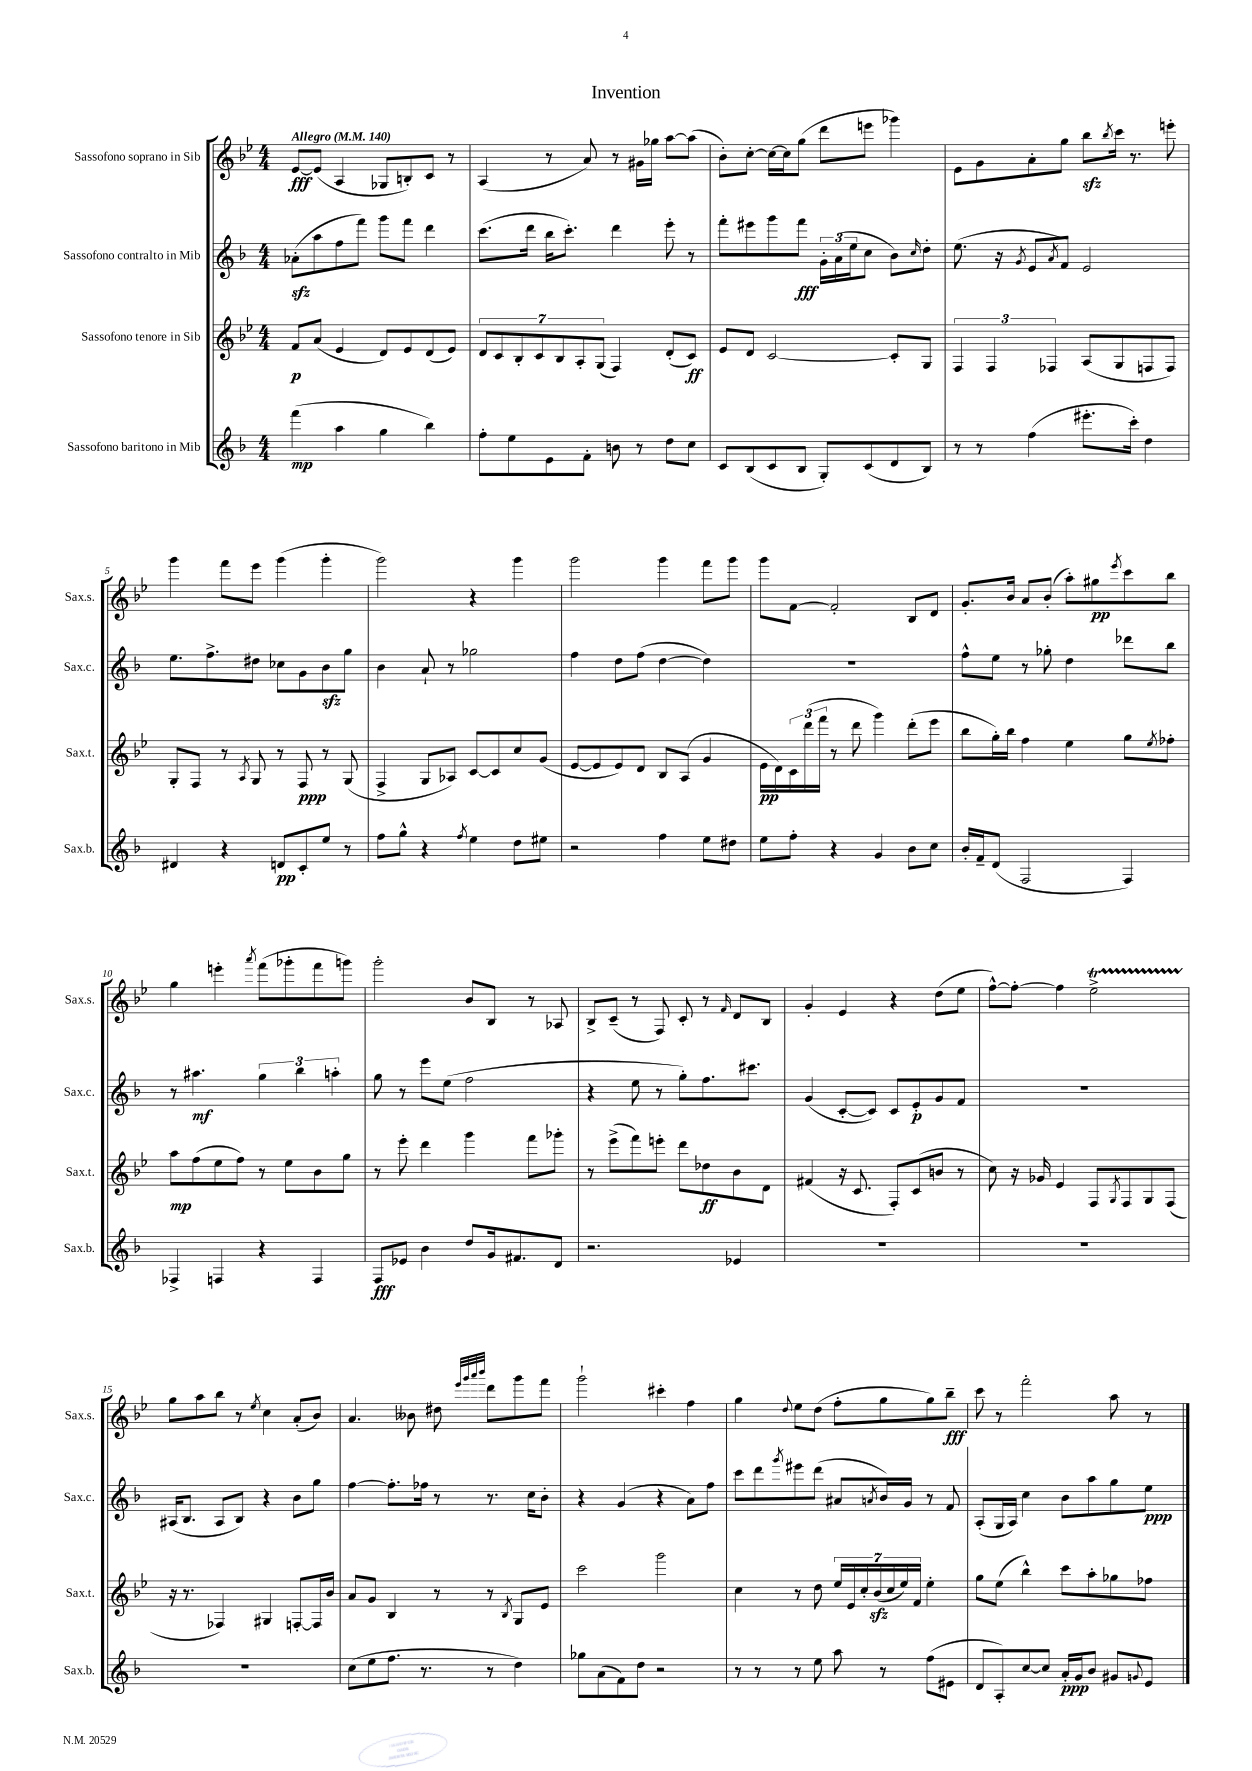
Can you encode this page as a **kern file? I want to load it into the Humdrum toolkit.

**kern	**kern	**kern	**kern
*staff4	*staff3	*staff2	*staff1
*clefG2	*clefG2	*clefG2	*clefG2
*k[b-]	*k[b-e-]	*k[b-]	*k[b-e-]
*M4/4	*M4/4	*M4/4	*M4/4
*MM140	*MM140	*MM140	*MM140
(4fff	8f	(8a-'	[8e-
.	(8a	8aa	(8e-]
4aa	4e-	8ff	4A
.	.	8fff)	.
4gg	8d)	8ggg	8G-
.	8e-	8fff	8B')
4bb-)	(8d	4ddd	8c
.	8e-)	.	8r
=	=	=	=
8ff'	14d	(8.ccc	(4A
.	14c	.	.
8ee	.	.	.
.	14B-'	.	.
.	.	16ddd	.
.	14c	.	.
8e	.	16bb-	8r
.	14B-	.	.
.	.	8.ccc')	.
.	14A'	.	.
8f'	.	.	8a)
.	(14G	.	.
8b	4F)	4ddd	8r
8r	.	.	16g#
.	.	.	16gg-
8dd	(8d'	8eee'	[8aa
8cc	8c)	8r	(8aa]
=	=	=	=
8c	8e-	8fff'	8b-')
(8B-	8d	8eee#	[8cc'
8c	[2c	8ggg	16cc_
.	.	.	16cc]
8B-	.	8fff	(8gg
8G')	.	24g'	8ddd
.	.	(24a	.
.	.	24ee	.
(8c	.	8cc	8eee
8d	8c']	8b-)	4ggg-)
.	.	16qqcc	.
8B-)	8G	8dd'	.
=	=	=	=
8r	6F	(8.ee	8e-
8r	.	.	8g
.	6F	.	.
.	.	16r	.
.	.	8qg	.
(4ff	.	8e	8a'
.	6F-	.	.
.	.	8qa	.
.	.	8f)	8gg
8.eee#'	(8A	2e	8bb-
.	.	.	8qbb-
.	8G	.	16ccc
16ccc')	.	.	8.r
4dd	8F	.	.
.	8F)	.	8eee'
=	=	=	=
4d#	8G'	8.ee	4ggg
.	8F	.	.
.	.	8.ff^	.
4r	8r	.	8fff
.	8qA	.	.
.	8G	8dd#	8eee-
8d	8r	8cc-	(4ggg
8c'	8F	8g	.
8ee	8r	8b-	4ggg'
8r	(8G	8gg	.
=	=	=	=
8ff	4F^	4b-	2ggg)
8gg^^	.	.	.
4r	8G	8a`	.
.	8A-)	8r	.
8qff	.	.	.
4ee	[8c	2gg-	4r
.	8c]	.	.
8dd	8cc	.	4ggg
8ee#	(8g	.	.
=	=	=	=
2r	[8e-	4ff	2ggg
.	8e-]	.	.
.	8e-)	8dd	.
.	8d	(8ff	.
4ff	8B-	[4dd	4ggg
.	(8A	.	.
8ee	4g	4dd])	8fff
8dd#	.	.	8ggg
=	=	=	=
8ee	16e-	1r	8ggg
.	16d)	.	.
8ff'	24c	.	[8f
.	(24ddd	.	.
.	24fff	.	.
4r	8r	.	2f']
.	8ddd	.	.
4g	4ggg)	.	.
8b-	(8ddd'	.	8B-
8cc	8eee-	.	8d
=	=	=	=
16b-'	8bb-	8ff^^	8.g'
16f~	.	.	.
(8d	16gg')	8ee	.
.	16bb-	.	16b-
2F	4ff	8r	8a
.	.	8gg-'	(8b-'
.	4ee-	4dd	8aa')
.	.	.	8gg#
.	.	.	8qeee-
4F)	8gg	8ddd-	8ccc
.	8qee-	.	.
.	8ff-'	8bb-	8bb-
=	=	=	=
4F-^	8aa	8r	4gg
.	(8ff	4.aa#	.
4F	8ee-	.	4eee'
.	8ff)	.	.
.	.	.	8qaaa
4r	8r	6gg	(8fff
.	8ee-	.	8ggg-'
.	.	6bb-	.
4F	8b-	.	8fff
.	.	6aa'	.
.	8gg	.	8ggg)
=	=	=	=
8F	8r	8gg	2ggg'
8e-	8eee-'	8r	.
4b-	4ddd	8eee	.
.	.	(8ee	.
8dd	4ggg	2ff	8b-
16g	.	.	8B-
8.f#	.	.	.
.	8fff	.	8r
8d	8ggg-'	.	8A-
=	=	=	=
2.r	8r	4r	8B-^
.	(8eee-^	.	(8c~
.	8fff)	8ee	8r
.	8eee'	8r	8F)
.	8ddd	8gg')	8c'
.	8dd-	8.ff	8r
.	.	.	16qqf
4e-	8b-	.	8d
.	.	8.ccc#	.
.	8d	.	8B-
=	=	=	=
1r	(4f#	(4g	4g'
.	16r	[8c'	4e-
.	8.c	.	.
.	.	8c])	.
.	8F')	8c	4r
.	(8c	8e'	.
.	8b	8g	(8dd
.	8r	8f	8ee-
=	=	=	=
1r	8cc)	1r	[8ff^^)
.	16r	.	8ff'_
.	16g-	.	.
.	4e-	.	4ff]
.	8F	.	2ee-^
.	8qG	.	.
.	8F	.	.
.	8G	.	.
.	(8F	.	.
=	=	=	=
1r	16r	(16A#	8gg
.	8.r	8.B-	.
.	.	.	8aa
.	4F-)	8A#	8bb-
.	.	8B-)	8r
.	.	.	8qee-
.	4G#	4r	4cc
.	[8F'	8b-	(8a'
.	16F]	8gg	8b-)
.	16b-	.	.
=	=	=	=
(8cc	8a	[4ff	4.a
8ee	8g	.	.
8.ff	4B-	8.ff']	.
.	.	.	8b--
8.r	.	16ff-	.
.	8r	8r	8dd#
.	.	.	32qqeee-
.	.	.	32qqggg
.	.	.	32qqaaa
.	.	.	32qqbbb-
8r	8r	8.r	8ddd
.	8qB-	.	.
4dd)	8G	.	8ggg
.	.	16cc	.
.	8e-	8b-'	8fff
=	=	=	=
8gg-	2ccc	4r	2ggg`
(8a	.	.	.
8f)	.	(4g	.
8dd	.	.	.
2r	2ggg	4r	4ccc#'
.	.	8a)	4ff
.	.	8ff	.
=	=	=	=
8r	4cc	8ccc	4gg
8r	.	8ddd	.
.	.	8qggg	8qqdd
8r	8r	8eee#	8ee-
8ee	8dd	(8ddd	(8dd
8aa	28ee-	8a#	8ff'
.	28e-	.	.
.	28cc'	.	.
.	(28b-	.	.
.	.	8qa	.
8r	.	16b-)	8gg
.	28cc	.	.
.	28ee-)	.	.
.	.	16g	.
.	28f	.	.
(8ff	4ee-'	8r	8gg)
8e#	.	8f	8bb-~
=	=	=	=
8d	8gg	(8A'	8ccc
8A')	(8ee-	16G	8r
.	.	16A)	.
[8cc	4bb-^^)	4cc	2fff'
8cc]	.	.	.
16a'	8ccc	8b-	.
16g	.	.	.
8b-	8aa'	8aa	.
8g#	8gg-	8gg	8aa
8qqg	.	.	.
8e	8ff-	8ee	8r
==	==	==	==
*-	*-	*-	*-
